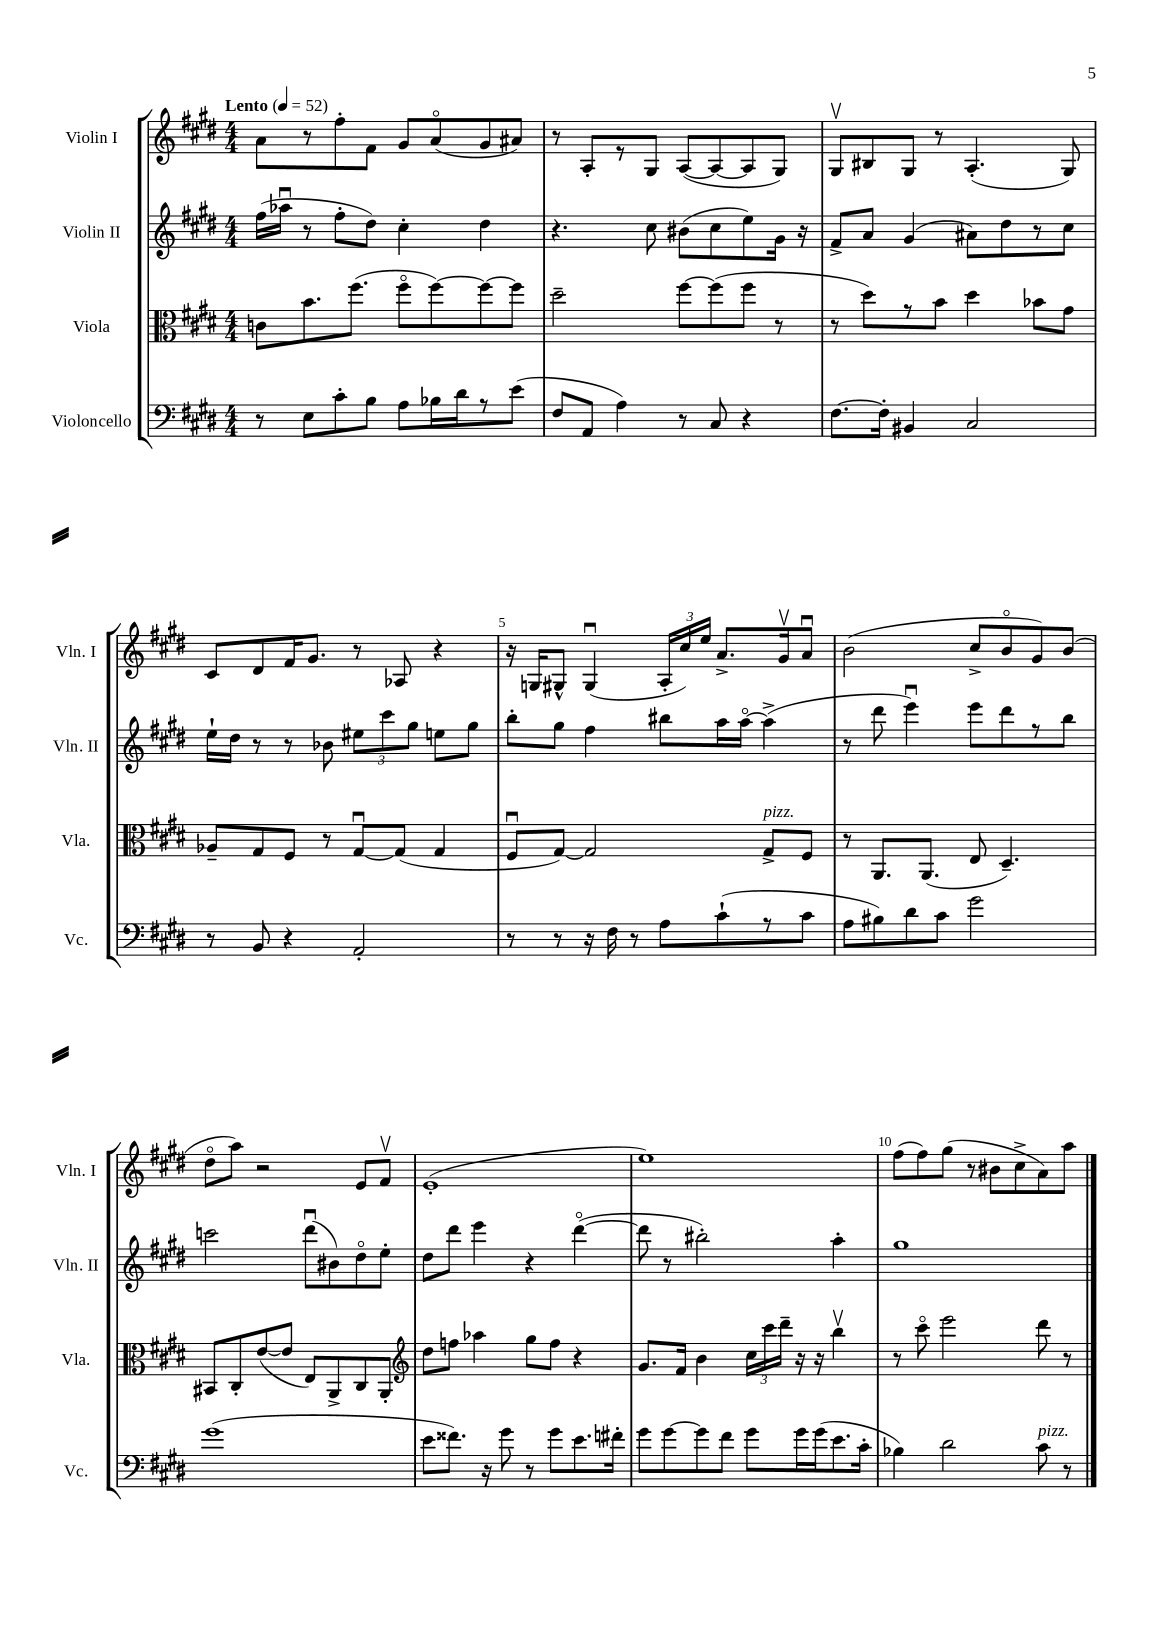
<<
\new StaffGroup <<
\new Staff = "s0" \with { instrumentName = "Violin I" shortInstrumentName = "Vln. I" } {
    \clef treble \key e \major \numericTimeSignature \time 4/4 \tempo "Lento" 4 = 52
    \autoBeamOff a'8[ r8 fis''8-. fis'8] gis'8[ a'8\flageolet( gis'8 ais'8]) |
    r8 a8[-. r8 gis8] a8[~( a8~ a8 gis8]) |
    gis8[\upbow bis8 gis8] r8 a4.-.( gis8) |
    cis'8[ dis'8 fis'16 gis'8.] r8 aes8 r4 |
    r16 g16[ gis8]-^ gis4\downbow( \tuplet 3/2 { a16[-. cis''16) e''16] } a'8.[-> gis'16\upbow a'8]\downbow |
    b'2( cis''8[-> b'8\flageolet gis'8) b'8]( |
    dis''8[\flageolet a''8]) r2 e'8[ fis'8]\upbow |
    e'1-.( |
    e''1) |
    fis''8[( fis''8) gis''8]( r8 bis'8[ cis''8-> a'8) a''8] \bar "|." |
}
\new Staff = "s1" \with { instrumentName = "Violin II" shortInstrumentName = "Vln. II" } {
    \clef treble \key e \major \numericTimeSignature \time 4/4
    \autoBeamOff fis''16[( aes''16]\downbow r8 fis''8[-. dis''8]) cis''4-. dis''4 |
    r4. cis''8 bis'8[( cis''8 e''8) gis'16] r16 |
    fis'8[-> a'8] gis'4( ais'8[) dis''8 r8 cis''8] |
    e''16[-! dis''16] r8 r8 bes'8 \tuplet 3/2 { eis''8[ cis'''8 gis''8] } e''8[ gis''8] |
    b''8[-. gis''8] fis''4 bis''8[ a''16 a''16]~\flageolet a''4->( |
    r8 dis'''8 e'''4\downbow) e'''8[ dis'''8 r8 b''8] |
    c'''2 dis'''8[\downbow( bis'8) dis''8\flageolet e''8]-. |
    dis''8[ dis'''8] e'''4 r4 dis'''4~\flageolet( |
    dis'''8 r8 bis''2-.) a''4-. |
    gis''1 \bar "|." |
}
\new Staff = "s2" \with { instrumentName = "Viola" shortInstrumentName = "Vla." } {
    \clef alto \key e \major \numericTimeSignature \time 4/4
    \autoBeamOff c'8[ b'8. fis''8.]( fis''8[\flageolet fis''8~) fis''8~ fis''8] |
    dis''2-- fis''8[~ fis''8( fis''8] r8 |
    r8 dis''8[) r8 b'8] dis''4 bes'8[ gis'8] |
    aes8[-- gis8 fis8] r8 gis8[~\downbow gis8]( gis4 |
    fis8[\downbow gis8]~) gis2 gis8[->^\markup { \italic "pizz." } fis8] |
    r8 a,8.[ a,8.]( e8 dis4.--) |
    bis,8[ cis8-. e'8~( e'8] e8[) a,8-> cis8 a,8]-. |
    \clef treble dis''8[ f''8] aes''4 gis''8[ f''8] r4 |
    gis'8.[ fis'16] b'4 \tuplet 3/2 { cis''16[ cis'''16 dis'''16]-- } r16 r16 b''4\upbow |
    r8 cis'''8\flageolet e'''2 dis'''8 r8 \bar "|." |
}
\new Staff = "s3" \with { instrumentName = "Violoncello" shortInstrumentName = "Vc." } {
    \clef bass \key e \major \numericTimeSignature \time 4/4
    \autoBeamOff r8 e8[ cis'8-. b8] a8[ bes16 dis'16 r8 e'8]( |
    fis8[ a,8] a4) r8 cis8 r4 |
    fis8.[~ fis16]-. bis,4 cis2 |
    r8 b,8 r4 a,2-. |
    r8 r8 r16 fis16 r8 a8[ cis'8-!( r8 cis'8] |
    a8[ bis8) dis'8 cis'8] gis'2 |
    gis'1( |
    e'8[ fisis'8.]) r16 gis'8 r8 gis'8[ e'8. fis'16]-. |
    gis'8[ gis'8~ gis'8 fis'8] gis'8[ gis'16 gis'16( e'8. cis'16]-. |
    bes4) dis'2 cis'8^\markup { \italic "pizz." } r8 \bar "|." |
}
>>
>>
\layout { \context { \Score \override BarNumber.break-visibility = ##(#f #t #t) barNumberVisibility = #(every-nth-bar-number-visible 5) } }
